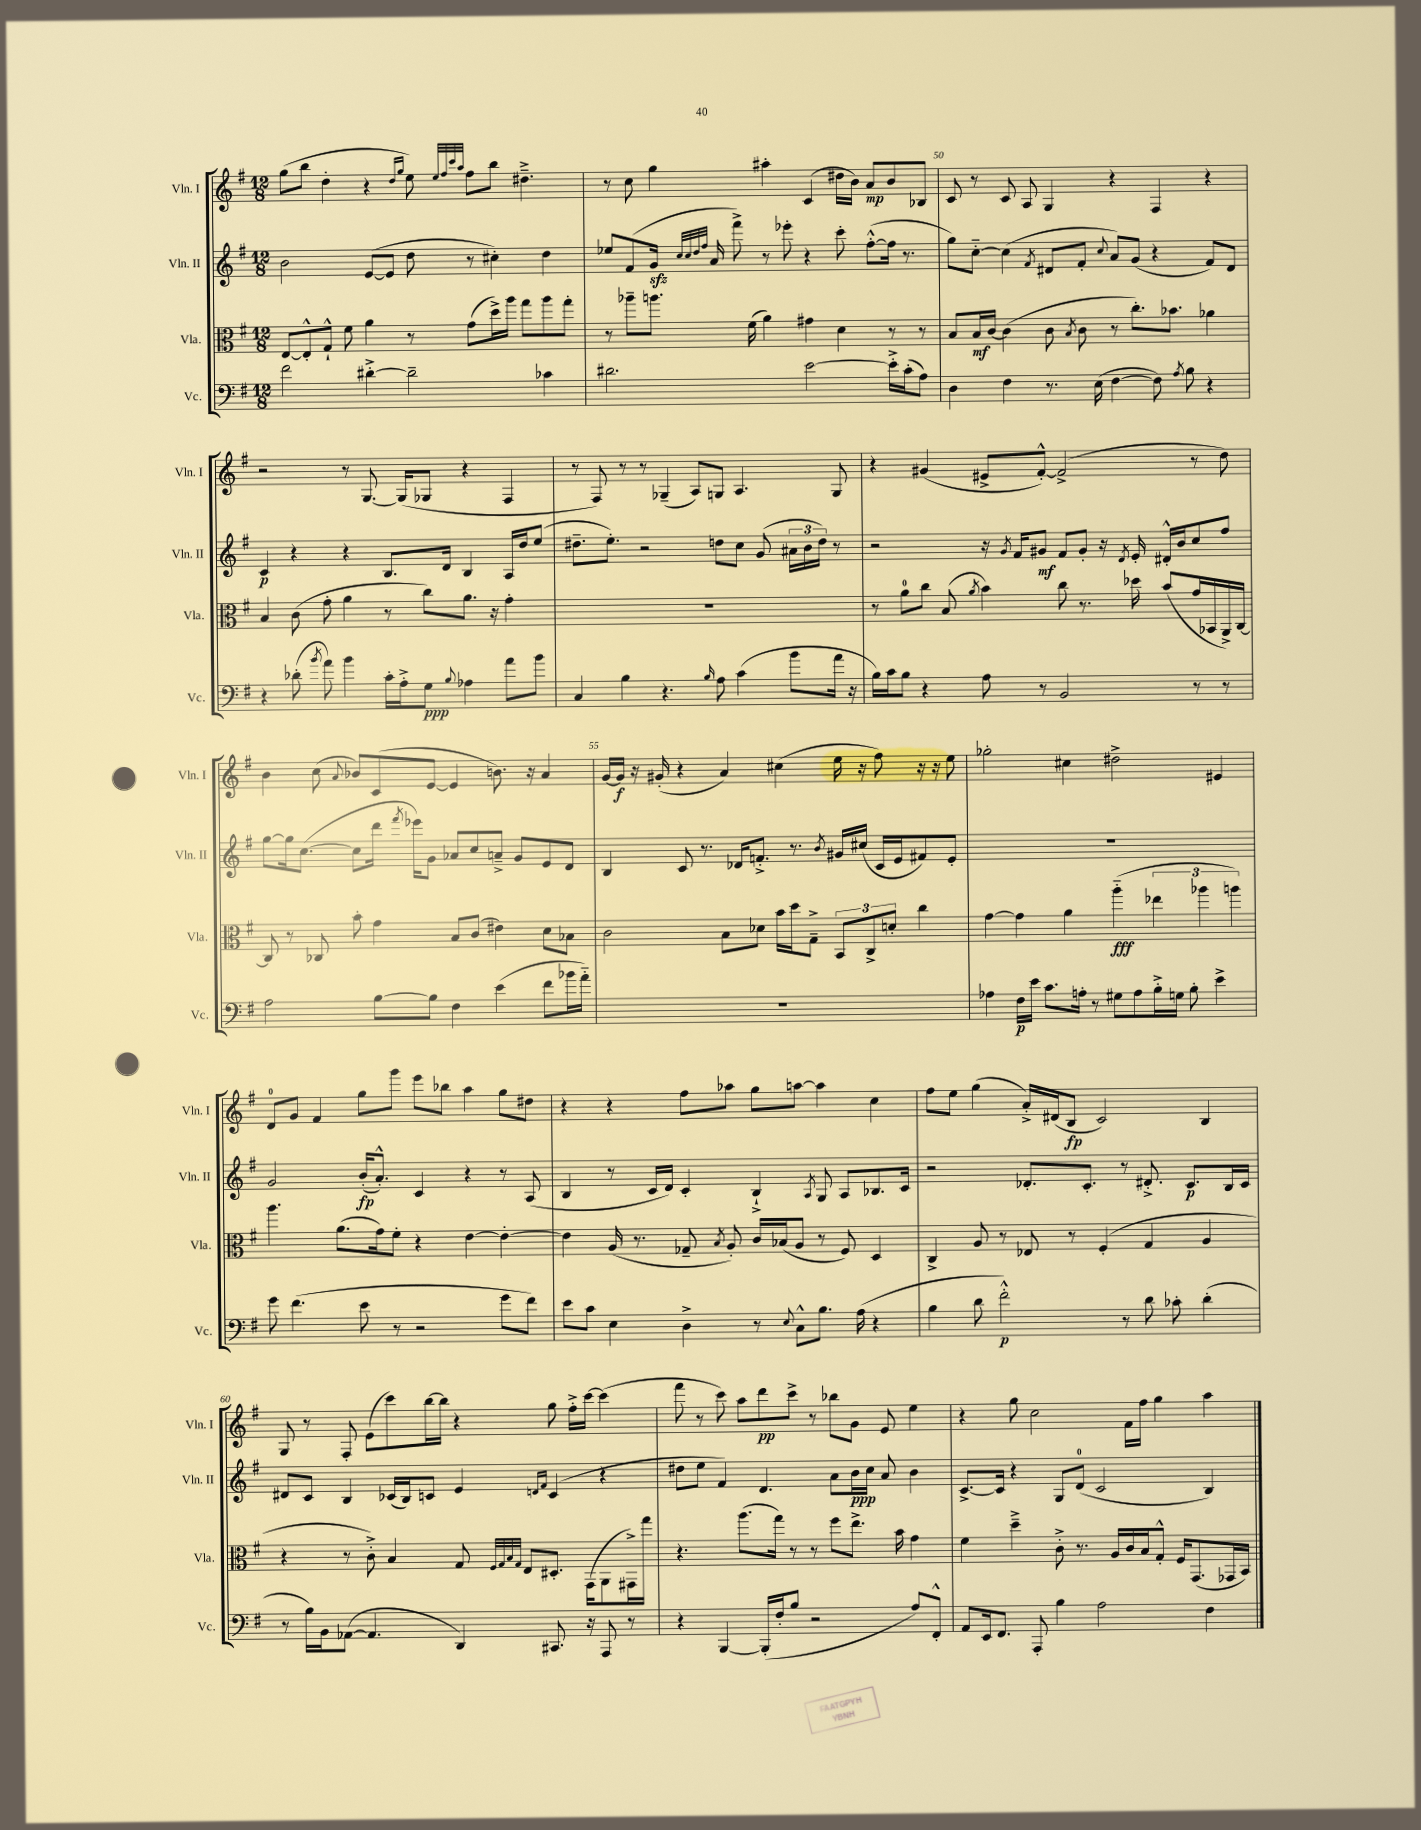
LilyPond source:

<<
\new StaffGroup <<
\new Staff = "s0" \with { instrumentName = "Vln. I" shortInstrumentName = "Vln. I" } {
    \clef treble \key g \major \numericTimeSignature \time 12/8
    \autoBeamOff g''8[( b''8] d''4-. r4 \grace { d''16[ g''16] } e''8) \grace { e''32[ fis''32 c'''32 a''32] } fis''8[ b''8] dis''4.---> |
    r8 c''8 g''4 ais''4-. c'4( dis''16[ b'16]) a'8[\mp b'8 bes8] |
    c'8 r8 c'8 a8 g4 r4 fis4 r4 |
    r2 r8 g8.~ g16[( ges8] r4 fis4 |
    r8 fis8) r8 r8 ges4--( a8[) g8] a4. g8 |
    r4 gis'4( eis'8[-> fis'8]~-.-^) fis'2->( r8 d''8) |
    b'4 c''8( \appoggiatura { a'8 } bes'8[) c'8( e'8]~ e'4 b'8.) r16 a'4 |
    g'16[~ g'16]\f r16 gis'16-.( r4 a'4) cis''4( e''16 r16 fis''8) r16 r16 e''8 |
    ges''2-. cis''4 dis''2-> eis'4 |
    d'8[-0 g'8] fis'4 g''8[ g'''8] e'''8[ bes''8] a''4 g''8[ dis''8] |
    r4 r4 fis''8[ aes''8] g''8[ a''8]~ a''4 c''4 |
    fis''8[ e''8] g''4( a'16[-.->) dis'16( b8]\fp c'2) b4 |
    g8 r8 fis8-. e'8[( c'''8) b''16~ b''16] r4 g''8 fis''16[-.-> c'''16]~ c'''4( |
    fis'''8 r8 c'''8) a''8[ d'''8\pp c'''8]-> r8 bes''8[ g'8] e'8 e''4 |
    r4 g''8 c''2 fis'16[ fis''16] g''4 a''4 \bar "|." |
}
\new Staff = "s1" \with { instrumentName = "Vln. II" shortInstrumentName = "Vln. II" } {
    \clef treble \key g \major \numericTimeSignature \time 12/8
    \autoBeamOff b'2 e'8[~( e'8] d''8 r8 cis''4-.) d''4 |
    ees''8[ fis'8( g'16]\sfz \grace { c''32[ c''32 d''32 fis''32] } a'16 fis'''8->) r8 ees'''8-. r4 c'''8-. fis''8[~-.-^( fis''16] r8. |
    g''8[) c''8]~-_ c''4( \acciaccatura { fis'8 } dis'8[ fis'8]-. \appoggiatura { c''8 } a'8[) g'8]( r4 fis'8[) dis'8] |
    c'4\p r4 r4 b8.[ d'16] b4 a16[ d''16 e''8]( |
    dis''8.[-- e''8.]-.) r2 d''8[ c''8] g'8( \tuplet 3/2 { ais'16[ b'16 d''16]) } r8 |
    r2 r16 \acciaccatura { g'8 } fis'16[ gis'8]\mf fis'8[ gis'8]-. r16 \acciaccatura { d'8 } e'16-. dis'16[-.-^ b'16 c''8 fis''8] |
    g''8[~ g''16 c''8.]~( c''8[ d'''16] \acciaccatura { fis'''8 } ees'''16[) g'8] aes'8[ c''8 a'8]---> g'8[ e'8 d'8] |
    b4 c'8 r8. des'16[ f'8.]-.-> r8. \acciaccatura { b'8 } gis'16[ cis''16]( c'16[ e'16 fis'8) e'8]-. |
    R1. |
    g'2 b'16[-.\fp( a'8.]-.-^) c'4 r4 r8 a8( |
    b4 r8 c'16[ d'16]) c'4-. b4-!-> \acciaccatura { a8 } g8 a8[ bes8. c'16] |
    r2 des'8.[-. c'8.]-. r8 dis'8.-.-> c'8.[\p b16 c'16] |
    dis'8[ c'8] b4 ces'16[( b16) c'8] e'4 \grace { d'16[ fis'16] } c'4( r4 |
    dis''8[ e''8] fis'4) d'4. a'8[ b'16\ppp c''16] a'8 b'4 |
    c'8.[~-> c'16] r4 g8[ d'8]-0( c'2 b4) \bar "|." |
}
\new Staff = "s2" \with { instrumentName = "Vla." shortInstrumentName = "Vla." } {
    \clef alto \key g \major \numericTimeSignature \time 12/8
    \autoBeamOff e8[~ e8-.-^ g8]-!-^ fis'8 a'4 r8 g'8[( d''16->) a''16] g''8[ a''8 g''8]-. |
    r8 aes''8[-- a''8.] fis'16( a'4) gis'4 d'4 r8 r8 |
    b8[ b16\mf c'16]~ c'4( c'8 \acciaccatura { b8 } c'8 r8 c''8.[-.) bes'8.] aes'4 |
    b4 c'8( g'8-. a'4 r8 c''8[) a'8.] r16 g'4-. |
    R1. |
    r8 a'8[-0 c''8] b8( \acciaccatura { a'8 } b'4) c''8 r8. des''16 b'8[( g'16 bes,16 a,16->) c16]~ |
    c8 r8 ces8 b'8-. g'4 b8[ c'8]( eis'4) d'8[ bes8] |
    c'2 b8[ des'8] b'16[ d''16 g8]---> \tuplet 3/2 { b,8[ c8-> d'8]-. } c''4 |
    g'4~ g'4 a'4 a''4-_\fff( \tuplet 3/2 { ees''4 aes''4 a''4) } |
    a''4. a'8.[( g'16) fis'8]-. r4 e'4~ e'4~-. |
    e'4 a16( r8. ges8-- \acciaccatura { b8 } a8-.) c'16[ bes16( a8] r8 fis8) d4 |
    c4-> a8 r8 ees8 r8 fis4-.( g4 a4 |
    r4 r8 c'8-.->) b4 g8 \grace { fis32[ g32 b32 g32] } e8[ dis8.]-. g,16[( a,8 gis,16->) g''16] |
    r4. a''8.[( g''16]) r8 r8 fis''8[ e''8.]-> b'16 g'4 |
    fis'4 d''4---> c'8-.-> r8. a16[ c'16 b16 g8]-.-^ fis16[ g,8.( ges,16 b,16]) \bar "|." |
}
\new Staff = "s3" \with { instrumentName = "Vc." shortInstrumentName = "Vc." } {
    \clef bass \key g \major \numericTimeSignature \time 12/8
    \autoBeamOff fis'2 dis'4~-.-> dis'2-- ces'4 |
    dis'2. e'2~ e'16[-.-> c'16-.( a8]) |
    d4 fis4 r8. e16( fis4~ fis8) \acciaccatura { a8 } b8 r4 |
    r4 des'8-.( \acciaccatura { b'8 } a'8) b'4 c'16[-. a16-.-> g8]\ppp \appoggiatura { b8 } aes4 a'8[ b'8] |
    c4 b4 r4. \grace { b16 } a8 c'4( b'8[ a'16] r16 |
    b16[) c'16 b8] r4 a8 r8 b,2 r8 r8 |
    a2 b8[~ b8] fis4 e'4( fis'8[ bes'16 a'16]-_) |
    R1. |
    aes4 fis16[\p e'16] c'8.[ a16]-. r8 gis8[ a8 b16-.-> g16] b8-. e'4-> |
    g'8 fis'4.( e'8 r8 r2 g'8[ fis'8]) |
    e'8[ c'8] e4 d4-> r8 \appoggiatura { e8 } c8[-^ b8.] a16( r4 |
    b4 d'8 fis'2-.-^\p) r8 d'8 ces'8-. d'4-.( |
    r8 b16[) b,16 aes,8]~( aes,4. d,4) cis,8. r16 a,,8 r8 |
    r4 b,,4~ b,,16[-.( fis16-. b8] r2 a8[) fis,8]-.-^ |
    a,8[ e,16 fis,8.] a,,8-. b4 a2 fis4 \bar "|." |
}
>>
>>
\layout { \context { \Score currentBarNumber = #48 \override BarNumber.break-visibility = ##(#f #t #t) barNumberVisibility = #(every-nth-bar-number-visible 5) } }
